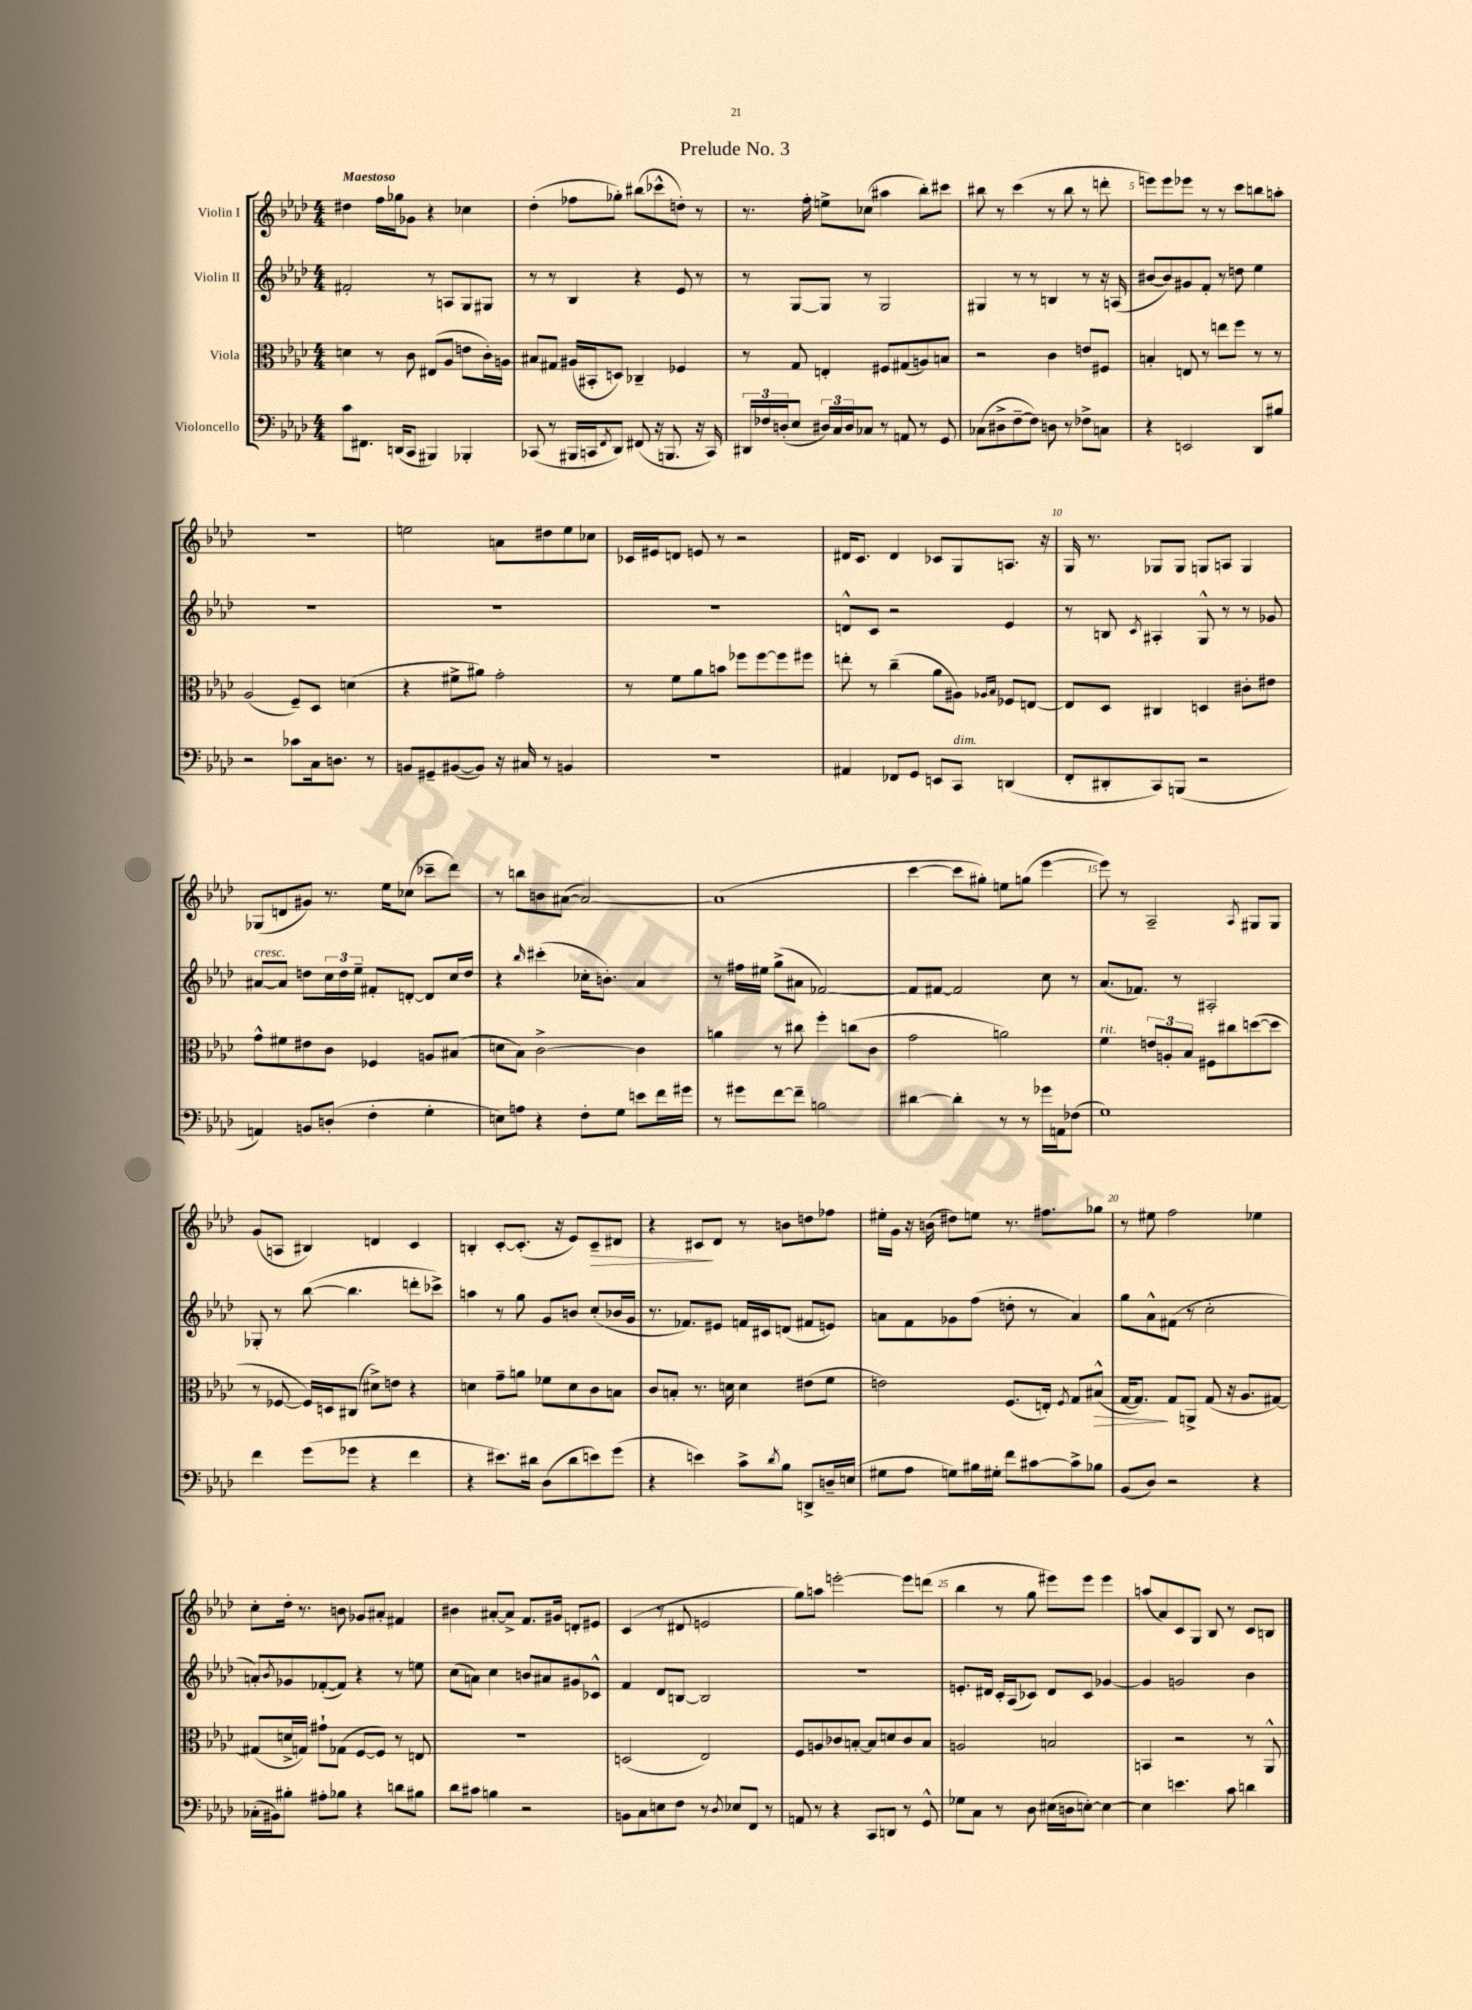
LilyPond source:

\header { title = "Prelude No. 3" }
<<
\new StaffGroup <<
\new Staff = "s0" \with { instrumentName = "Violin I" } {
    \clef treble \key aes \major \numericTimeSignature \time 4/4 \tempo "Maestoso"
    dis''4 f''16 ges''16 ges'8 r4 ces''4 |
    des''4-.( fes''8 ges''8-.) bis''8( ces'''8-^ d''8-.) r8 |
    r8. f''16-. e''8-> ces''8( ais''4 bes''8-.) cis'''8 |
    bis''8 r8 c'''4( r8 bis''8 r8 d'''8-. |
    e'''8) e'''8 ees'''8 r8 r8 c'''8 b''8 a''8-. |
    R1 |
    e''2 a'8 dis''8 e''8 ces''8 |
    ces'16 eis'16 d'8 e'8 r8 r2 |
    dis'16 c'8. dis'4 ces'8 g8 a8. r16 |
    g16 r8. ges8 ges8 g8 a8 g4 |
    ges8( d'8 gis'8) r8. ees''16 ces''8( ces'''8-- des'''8) |
    r8 b''8 b'8 ais'8~( ais'2~) |
    ais'1( |
    c'''4~ c'''8 gis''8-.) e''8 g''8( ees'''4~ |
    ees'''8) r8 aes2-- \acciaccatura { aes8 } gis8 gis8 |
    g'8( a8 bis4) d'4 c'4 |
    b4-. c'8~-. c'8.-.( r16 ees'8) c'8--\> dis'8 |
    r4 cis'8\! des'8 r8 b'8 d''8 fes''8 |
    eis''16-. g'16 r16 b'16( dis''8) e''8 r8. fis''8. ges''8 |
    r8 eis''8 f''2 ees''4 |
    c''8-. des''16-. r8. b'8 ges'8 ais'8-. fis'4 |
    bis'4 ais'8~-. ais'8-> f'8. gis'16 d'8-. eis'8 |
    c'4( r8 dis'8 e'2 |
    g''8) a''8 e'''2~-. e'''8 d'''8( |
    bes''4 r8 g''8 eis'''8) eis'''8 eis'''4 |
    a''8( aes'8) c'8 g8 bes8 r8 c'8 b8 \bar "|." |
}
\new Staff = "s1" \with { instrumentName = "Violin II" } {
    \clef treble \key aes \major \numericTimeSignature \time 4/4
    fis'2-. r8 a8 g8 gis8 |
    r8 r8 bes4 r4 ees'8 r8 |
    r8 g8~ g8 r8 g2 |
    gis4 r8 r8 b4 r8 r16 a16( |
    bis'8~ bis'8) gis'8 f'8-. r8 d''8 ees''4 |
    R1 |
    R1 |
    R1 |
    d'8-^ c'8 r2 ees'4 |
    r8 b8 \acciaccatura { c'8 } ais4-. g8-^ r8 r8 ges'8 |
    ais'8~^\markup { \italic "cresc." } ais'8 d''8 \tuplet 3/2 { c''16 d''16 ees''16-- } fis'8-. d'8~-. d'8 c''16 d''16 |
    r4 \grace { bes''16 } cis'''4-.( ces''16-. b'8.-.) aes'4 |
    r8 fis''16 eis''16 g''8->( ais'8 fes'2~) |
    fes'8 fis'8~ fis'2 c''8 r8 |
    aes'8.( fes'8.) r8 ais2-. |
    ges8-. r8 bes''8~( bes''4. d'''8-. ces'''8->) |
    a''4 r8 g''8 g'8 b'8 c''8-.( bes'16 g'16 |
    r8. fes'8.) eis'8 f'16 cis'16 d'8( fis'8 e'8) |
    a'8 f'8 ges'8 f''8( d''8-. r8 a'4) |
    g''8 aes'8-^ fis'8( r8 c''2-. |
    a'8-.) \acciaccatura { bes'8 } ges'8 fes'8~-.( fes'8) r4 r8 e''8 |
    c''8( a'8) c''4 b'8 ais'8 gis'8 ces'8-^ |
    f'4 des'8 b8~ b2 |
    r1 |
    e'8.-. dis'16 c'16-. aes16( ces'8) dis'8 ces'8 ges'4~ |
    ges'4 g'2 bes'4 \bar "|." |
}
\new Staff = "s2" \with { instrumentName = "Viola" } {
    \clef alto \key aes \major \numericTimeSignature \time 4/4
    d'4 r8 c'8 eis8( aes8 e'8 c'16-.) a16 |
    bis8 gis8 ais16( bis,16-. d8) ces4-- fes4 |
    r8 g8 e4-. fis8 gis8( a8) b8 |
    r2 c'4 e'8 fis8 |
    b4-. e8 r8 e''8 f''8 r8 r8 |
    aes2( f8--) des8 d'4( |
    r4 fis'8-> ais'8) g'2-. |
    r8 f'8 aes'8 b'8 fes''8 fes''8~ fes''8 fis''8 |
    e''8-. r8 c''4--( aes'8 ais8) \grace { aes16 bes16 } fes8 e8~ |
    e8 des8 cis4 d4 cis'8-. eis'8 |
    g'8-^ fis'8 eis'8 c'8 fes4 a8 bis8( |
    d'8 bes8) c'2~-> c'4 |
    a'4 r8 cis''8 f''4-. c''8( c'8 |
    g'2 a'2) |
    f'4^\markup { \italic "rit." } \tuplet 3/2 { e'8 a8-. bes8 } fis8 cis''8 d''8~( d''8 |
    r8 fes8~ fes16) d16 cis8( dis'8->) e'8 r4 |
    d'4 g'8-- a'8 fes'8 d'8 c'8 b8 |
    c'8 b8-. r8. d'16 d'4 eis'8( f'8 |
    e'2) f8.( e16-.) \acciaccatura { f8 } g8 bis8-^\>( |
    g16~ g8.\!) g8 a,8-> g8( r16 aes8. gis8~) |
    gis8( d'16-> g16) gis'8-! ges8( f8~ f8) r8 e8 |
    R1 |
    d2( ees2) |
    f8 a8 ces'8 b8~-. b8 d'8 ces'8 b8 |
    a2 b2 |
    b,4 r2 r8 aes,8-^ \bar "|." |
}
\new Staff = "s3" \with { instrumentName = "Violoncello" } {
    \clef bass \key aes \major \numericTimeSignature \time 4/4
    c'8 fis,8. d,16( c,8 bis,,4) bes,,4-. |
    ces,8( r8 bis,,16 c,16 \acciaccatura { f,8 } des,8) fis,8( r16 b,,8. r16 c,16) |
    \tuplet 3/2 { dis,16 fes16 d16-.( } ees8 \tuplet 3/2 { dis16) c16 dis16 } ces8 r8 a,8 r8 g,8 |
    ces8( dis8-> f8~-- f8) d8 r8 fes8-> c8 |
    r4 e,2 des,8 bis8 |
    r2 ces'8 c16 d8. r8 |
    b,8 gis,8-- bis,8~( bis,8) r16 cis16 r8 b,4 |
    R1 |
    ais,4 fes,8 g,8 e,8 c,8^\markup { \italic "dim." } d,4( |
    f,8-. dis,8-. c,8) b,,8( r2 |
    a,4) b,8 d8-.( f4-. g4-. |
    e8) a8 r4 f8-. g8 e'8 f'16 gis'16 |
    r8 gis'8 f'8~ f'8-- b2 |
    dis'4~ dis'4-. r8 r8 ges'16 a,16 fes8( |
    g1) |
    f'4 g'8( ges'8 r4 f'4 |
    r4 eis'8.) dis'16 des8( dis'8 e'8) g'8( |
    r4 e'4) c'8-> \acciaccatura { des'8 } bes8 d,8-> d16-- e16( |
    gis8 aes8 g8) bis16 gis16-. f'8 cis'8~ cis'8-> bes8 |
    bes,8( des8) r2 r4 |
    ces16-.( bis,16) bis8-. ais8-. bes8 r4 d'8 bis8 |
    des'8 cis'8 b4 r2 |
    b,8 c8 e8 f8 r8 \acciaccatura { des8 } ees8 f,8 r8 |
    a,8 r8 r4 c,8 d,8 r8 g,8-^ |
    ges8 c8 r8 des8 eis16( d16 e8~-.) e4~ |
    e4 e'4. c'8 d'4 \bar "|." |
}
>>
>>
\layout { \context { \Score \override BarNumber.break-visibility = ##(#f #t #t) barNumberVisibility = #(every-nth-bar-number-visible 5) } }
